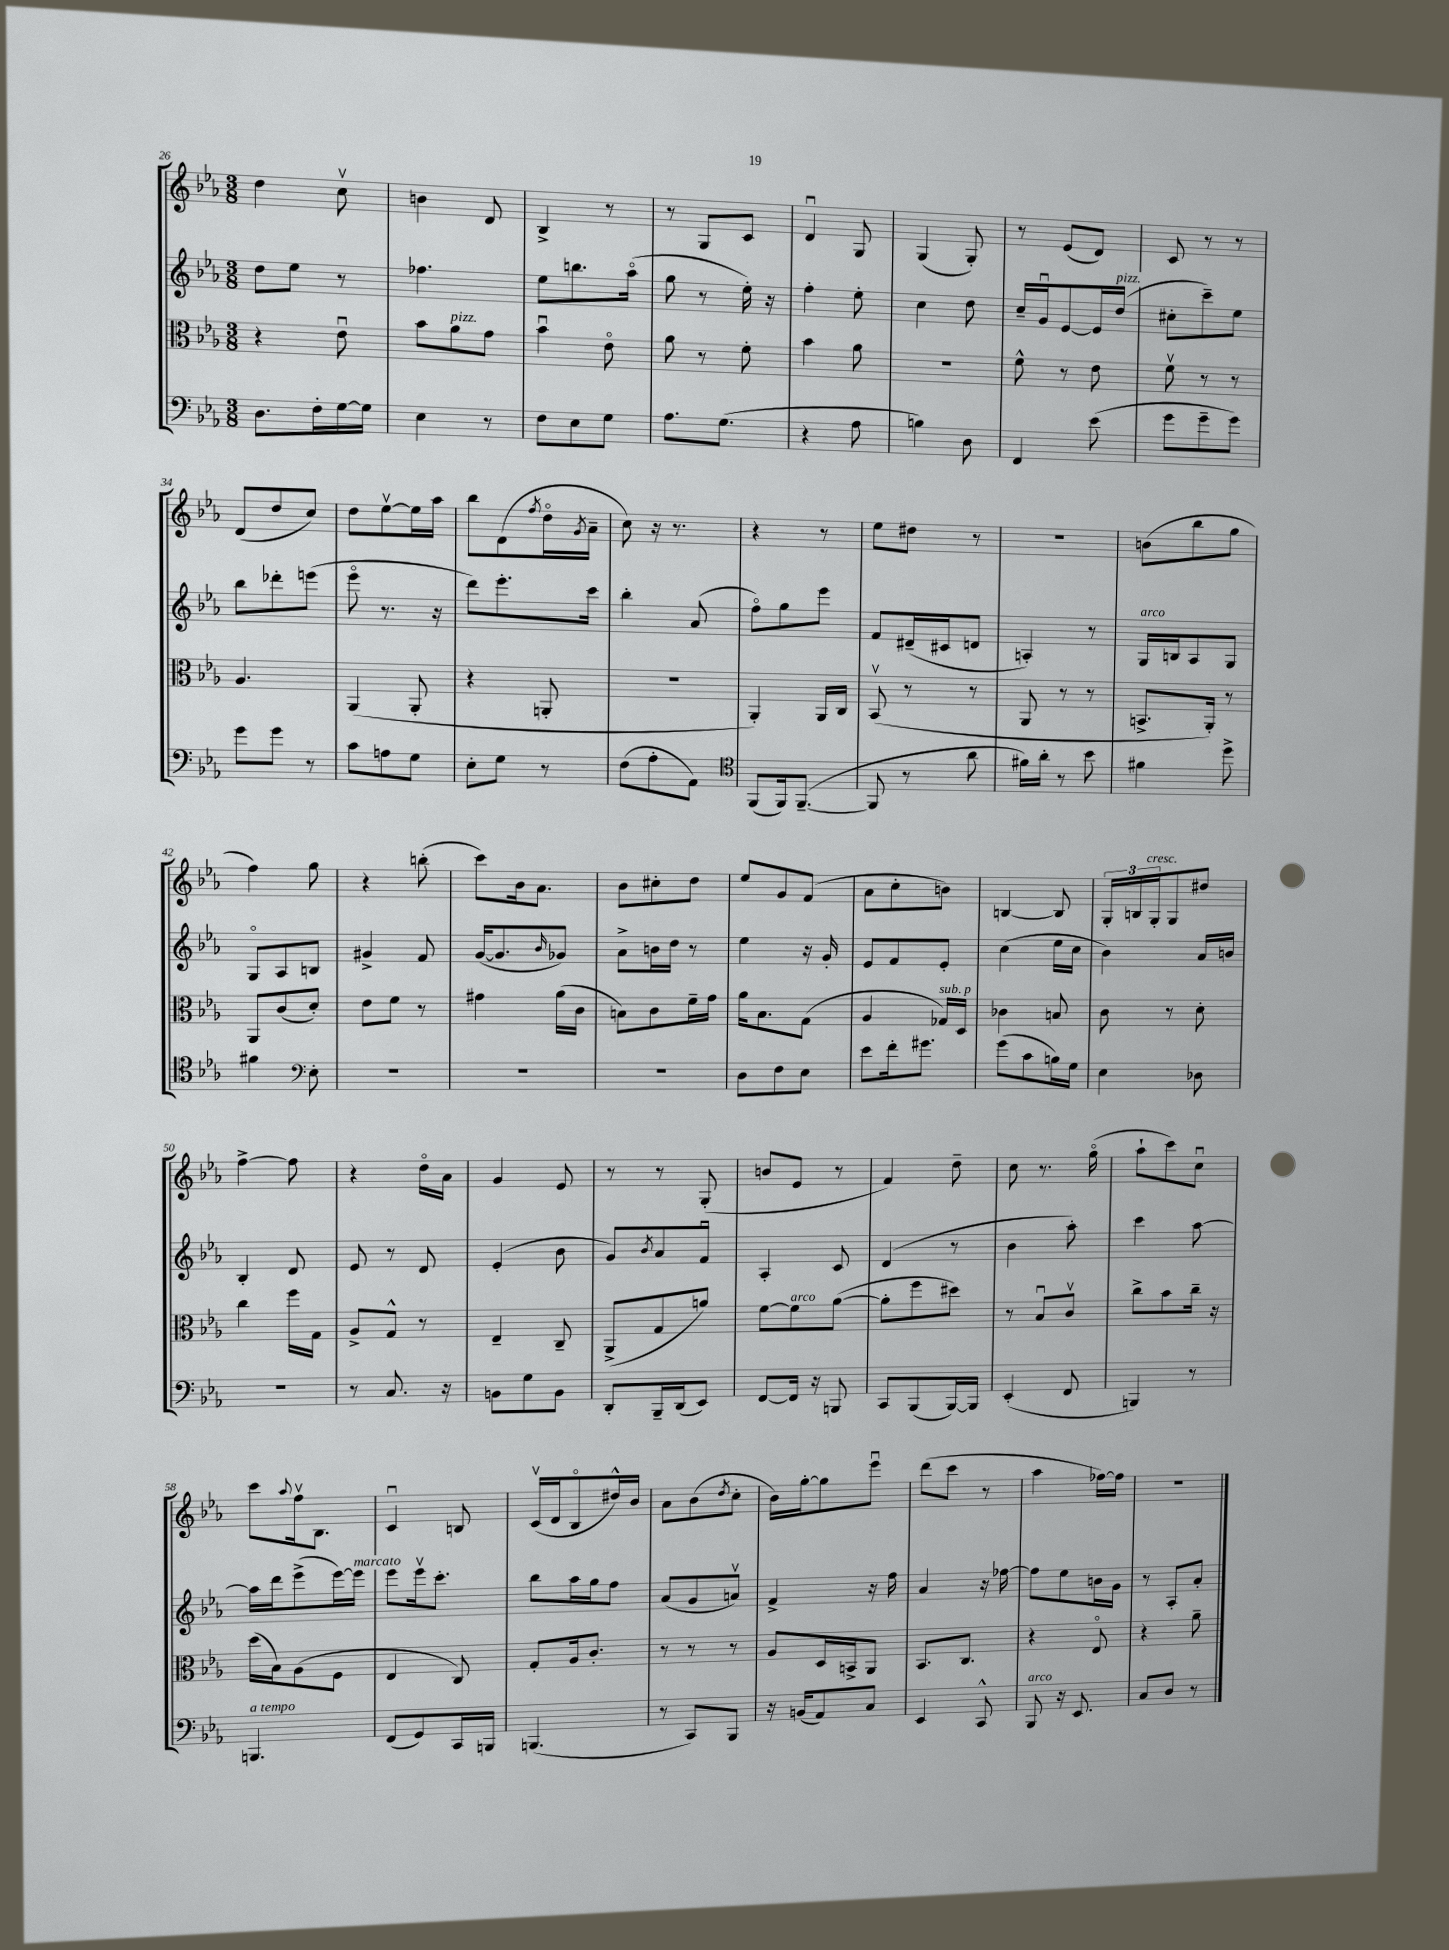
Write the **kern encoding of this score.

**kern	**kern	**kern	**kern
*part4	*part3	*part2	*part1
*staff4	*staff3	*staff2	*staff1
*clefF4	*clefC3	*clefG2	*clefG2
*k[b-e-a-]	*k[b-e-a-]	*k[b-e-a-]	*k[b-e-a-]
*M3/8	*M3/8	*M3/8	*M3/8
=26	=26	=26	=26
8.D\L	4r	8dd\L	4dd\
.	.	8ee-\J	.
16F'\L	.	.	.
[16G\	8e-u\	8r	8ccv\
16G\JJ]	.	.	.
=27	=27	=27	=27
4E-\	8b-\L	4.ff-X\	4bn\
!	!LO:TX:a:i:t=pizz.	!	!
.	8a-\	.	.
8r	8g\J	.	8d/
=28	=28	=28	=28
8F\L	4b-u\	8ee-\L	4B-^/
8E-\	.	8.bbn\	.
8G\J	8e-\	.	8r
.	.	(16aa-\Jk	.
=29	=29	=29	=29
8.A-\L	8a-\	8gg\	8r
.	8r	8r	8G/L
(8.G\J	.	.	.
.	8f'\	16ee-'\)	8c/J
.	.	16r	.
=30	=30	=30	=30
4r	4b-\	4ff'\	4du/
8A-\	8a-\	8ee-'\	8G/
=31	=31	=31	=31
4Bn\)	4.r	4cc\	(4G/
8D\	.	8dd\	8G'/)
=32	=32	=32	=32
4FF/	8f^^\	16cc~/LL	8r
.	.	16gu/J	.
.	8r	[8e-/	(8e-/L
(8e-\	8e-\	16e-/L]	8d/J)
!	!	!LO:TX:a:i:t=pizz.	!
.	.	(16dd/JJ	.
=33	=33	=33	=33
8g\L	8fv\	8cc#X'\L	8c/
8g~\	8r	8ccc~\)	8r
8g\J)	8r	8ee-\J	8r
!!LO:LB:g=z
=34	=34	=34	=34
8g\L	4.A-/	8bb-\L	(8d/L
8g\J	.	8ddd-X'\	8dd/
8r	.	(8eeen\J	8cc/J)
=35	=35	=35	=35
8c\L	(4AA-/	8eee-\	8dd\L
8An\	.	8.r	[8ee-v\
8G\J	8AA-'/	.	16ee-\L]
.	.	16r	16aa-\JJ
=36	=36	=36	=36
8E-'\L	4r	8ddd\L)	8bb-\L
8G\J	.	8.eee-'\	(8d\
.	.	.	8qff/
8r	8AAn'/	.	16dd\L
.	.	.	8qg/
.	.	16ccc\Jk	16a-~\JJ
=37	=37	=37	=37
(8F\L	4.r	4bb-'\	8cc\)
8A-'\	.	.	16r
.	.	.	8.r
8AA-\J)	.	(8a-/	.
=38	=38	=38	=38
*clefC4	*	*	*
(8FF/L	4AA-'/)	8ff\L)	4r
16FF/k)	.	8gg\	.
([8.FF~/J	.	.	.
.	16AA-/LL	8eee-\J	8r
.	16C/JJ	.	.
=39	=39	=39	=39
8FF/]	(8BB-v/	8f/L	8ee-\L
8r	8r	(16d#X~/L	8dd#X\J
.	.	16c#X/J	.
8a-\	8r	8dn/J	8r
=40	=40	=40	=40
16f#X\LL)	8AA-/	4An'/)	4.r
16a-'\JJ	.	.	.
8r	8r	.	.
8b-\	8r	8r	.
=41	=41	=41	=41
!	!	!LO:TX:a:i:t=arco	!
4f#X\	8.BBn^/L	16G/LL	(8bn\L
.	.	16Bn/J	.
.	.	8A-/	8bb-\
.	16AA-'/Jk)	.	.
8dd^\	8r	8G/J	8gg\J
!!LO:LB:g=z
=42	=42	=42	=42
4f#X\	8AA-/L	8G/L	4ff\)
.	(8c/	8A-/	.
*clefF4	*	*	*
8E-'\	8d'/J)	8Bn/J	8gg\
=43	=43	=43	=43
4.r	8e-\L	4g#X^/	4r
.	8f\J	.	.
.	8r	8f/	(8bbn'\
=44	=44	=44	=44
4.r	4g#X\	([16g/KL	8ccc\L)
.	.	8.g/]	.
.	.	.	16b-\k
.	.	.	8.a-\J
.	.	16qqb-/	.
.	(16a-\LL	8g-X/J)	.
.	16c\JJ	.	.
=45	=45	=45	=45
4.r	8Bn\L)	8a-^\L	8b-\L
.	8c\	16bn\L	8cc#X'\
.	.	16dd\JJ	.
.	16f~\L	8r	8dd\J
.	16g\JJ	.	.
=46	=46	=46	=46
8D\L	16a-\KL	4ee-\	8ee-/L
.	8.B-\	.	.
8F\	.	.	8g/
8E-\J	(8G\J	16r	(8f/J
.	.	16g'/	.
=47	=47	=47	=47
8e-\L	4A-/	8e-/L	8a-\L
16f'\k	.	8f/	8cc'\
8.g#X\J	.	.	.
!	!LO:TX:a:i:t=sub. p	!	!
.	16G-X/LL)	8e-'/J	8bn\J)
.	16D/JJ	.	.
=48	=48	=48	=48
(8g\L	4c-X\	(4cc\	[4Bn/
8c\	.	.	.
16Bn\L)	8Bn/	16ee-\LL	8B/]
16G\JJ	.	16cc\JJ	.
=49	=49	=49	=49
4E-\	8c\	4b-\)	24G'/LL
.	.	.	24Bn/
!	!	!	!LO:TX:a:i:t=cresc.
.	.	.	24G'/J
.	8r	.	8G/
8D-X\	8d'\	16a-/LL	8dd#X/J
.	.	16bn/JJ	.
!!LO:LB:g=z
=50	=50	=50	=50
4.r	4cc\	4B-'/	[4ff^\
.	16ff\LL	8d/	8ff\]
.	16G\JJ	.	.
=51	=51	=51	=51
8r	8A-^/L	8e-/	4r
8.C/	8G^^/J	8r	.
.	8r	8d/	16dd\LL
16r	.	.	16a-\JJ
=52	=52	=52	=52
8BBn\L	4E-~/	(4e-'/	4g/
8G\	.	.	.
8BB\J	8C~/	8b-\	8e-/
=53	=53	=53	=53
8DD'/L	(8AA-^/L	8g/L)	8r
.	.	8qb-/	.
16BBB-~/L	8G/	8a-/	8r
(16DD/J	.	.	.
8EE-/J)	8an/J)	8fu/J	(8G'/
=54	=54	=54	=54
[8FF/L	[8f\L	4A-'/	8bn/L
!	!LO:TX:a:i:t=arco	!	!
16FF/Jk]	8f\]	.	8e-/J
16r	.	.	.
8BBBn/	([8a-\J	8c/	8r
=55	=55	=55	=55
8CC/L	8a-'\L]	(4d/	4f/)
(8BBB-/	8ff\	.	.
[16BBB-/L)	8dd#X\J)	8r	8dd~\
16BBB-/JJ]	.	.	.
=56	=56	=56	=56
(4EE-'/	8r	4b-\	8cc\
.	8B-u/L	.	8.r
8FF/	8cv/J	8aa-'\)	.
.	.	.	(16gg\
=57	=57	=57	=57
4BBBn/)	8cc^\L	4ccc\	8aa-`\L
.	8b-\	.	8ccc\)
8r	16cc~\Jk	[8aa-\	8ccu\J
.	16r	.	.
!!LO:LB:g=z
=58	=58	=58	=58
!LO:TX:a:i:t=a tempo	!	!	!
4.BBBn/	(16dd\LL	16aa-\LL]	8ccc\L
.	16B-\J)	16ddd\J	.
.	.	.	8qqaa-/
.	(8A-\	(8eee-^\	16ffv\k
.	.	.	8.B-\J
.	8F\J	[16eee-\L)	.
!	!	!LO:TX:a:i:t=marcato	!
.	.	16eee-\JJ]	.
=59	=59	=59	=59
(8FF/L	4E-/	8eee-\L	4cu/
8GG/)	.	16eee-v\k	.
.	.	8.ccc'\J	.
16CC/L	8C/)	.	8Bn/
16BBBn/JJ	.	.	.
=60	=60	=60	=60
(4.BBBn/	8G'/L	8bb-\L	(16cv/LL
.	.	.	16d/J
.	16A-/k	16aa-\L	8B-/
.	8.c'/J	16gg\J	.
.	.	8ff\J	16dd#X^^/L)
.	.	.	16b-/JJ
=61	=61	=61	=61
8r	8r	(8a-/L	8a-\L
8CC/L)	8r	8g/	(8b-\
.	.	.	8qdd/
8BBB-/J	8r	8anv/J)	8cc'\J
=62	=62	=62	=62
16r	8A-/L	4f^/	16b-\LL)
(16BBn/KL	.	.	[16gg'\J
8AA-/)	16D/L	.	8gg\]
.	16BBn^/J	.	.
8C/J	8AA-/J	16r	8eee-u\J
.	.	16ff\	.
=63	=63	=63	=63
4EE-/	8.BB-/L	4a-/	(8ddd\L
.	.	.	8ccc\J
.	8.C/J	.	.
8CC^^/	.	16r	8r
.	.	[16ff-X\	.
=64	=64	=64	=64
!LO:TX:a:i:t=arco	!	!	!
8BBB-/	4r	8ff-\L]	4aa-\
16r	.	8ee-\	.
8.EE-/	.	.	.
.	8E-/	16bn\L	[16ff-X\LL)
.	.	16g\JJ	16ff-\JJ]
=65	=65	=65	=65
8C/L	4r	8r	4.r
8D/J	.	8A-'/L	.
8r	8a-~\	8a-'/J	.
==	==	==	==
*-	*-	*-	*-
